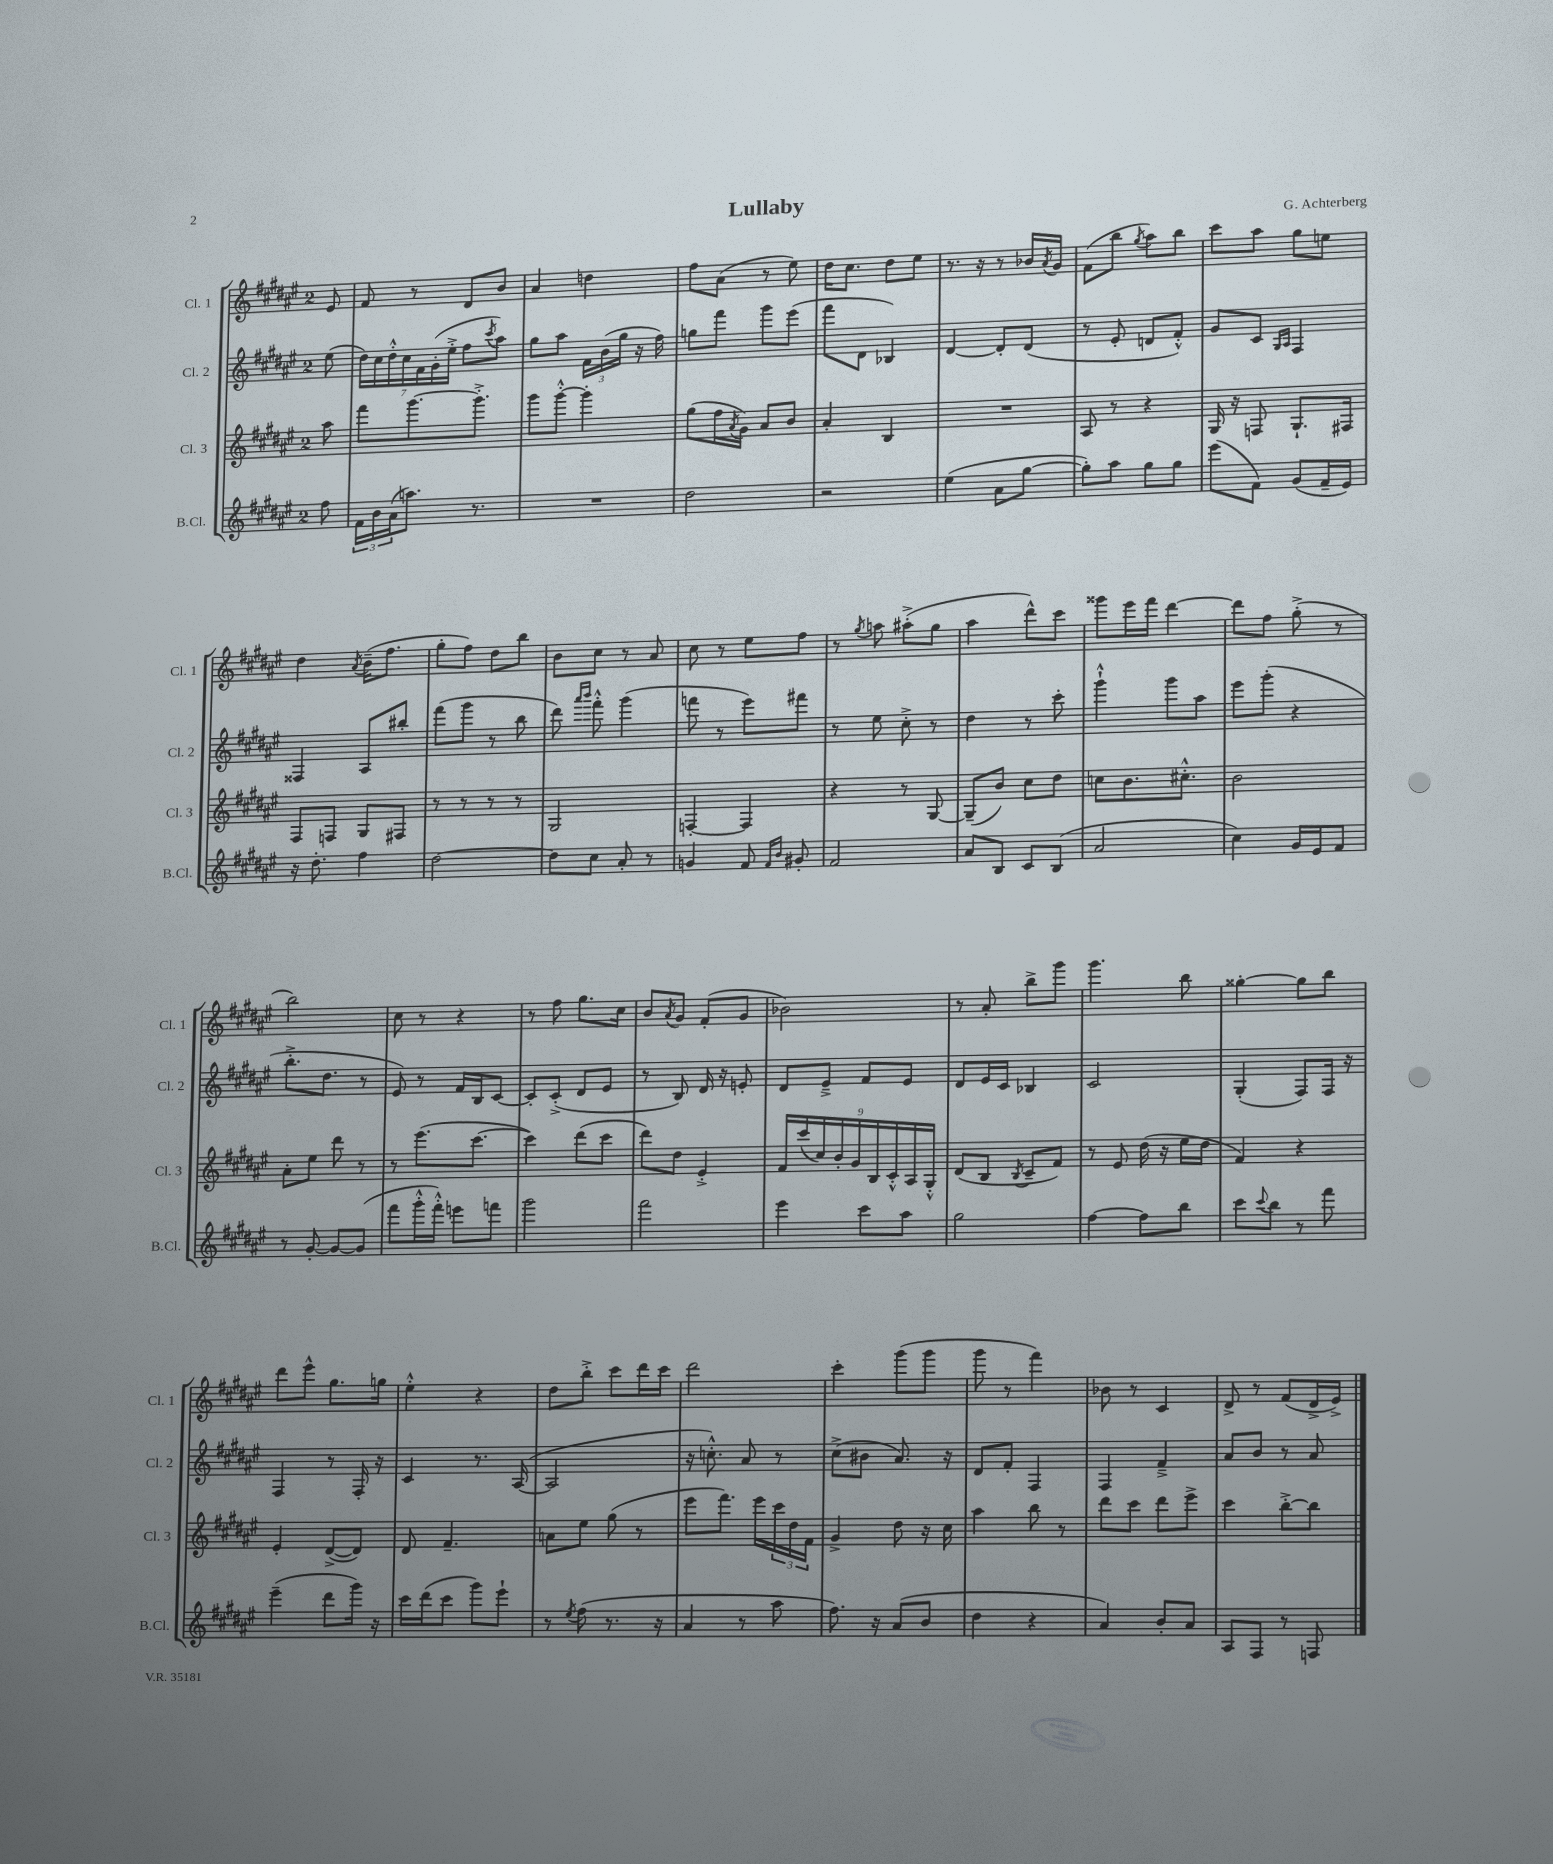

**kern	**kern	**kern	**kern
*part4	*part3	*part2	*part1
*staff4	*staff3	*staff2	*staff1
*I"B.Cl.	*I"Cl. 3	*I"Cl. 2	*I"Cl. 1
*I'B.Cl.	*I'Cl. 3	*I'Cl. 2	*I'Cl. 1
*clefG2	*clefG2	*clefG2	*clefG2
*k[f#c#g#d#a#e#]	*k[f#c#g#d#a#e#]	*k[f#c#g#d#a#e#]	*k[f#c#g#d#a#e#]
*M2/4	*M2/4	*M2/4	*M2/4
=	=	=	=
8ff#\	8aa#\	(8ee#\	8e#/
=1	=1	=1	=1
24f#\LL	8fff#\L	28dd#\LL)	8f#/
.	.	28cc#\	.
24b\	.	.	.
.	.	28dd#'^^\	.
(24a#\J	.	.	.
.	.	28cc#\	.
8.aan\J)	[8.ggg#\	.	8r
.	.	28f#\	.
.	.	(28g#'\	.
.	.	28ee#'^\JJ	.
.	.	8ff#\L	8d#/L
8.r	8.ggg#'^\J]	.	.
.	.	8qccc#/	.
.	.	8aa#\J)	8b/J
=2	=2	=2	=2
2r	8ggg#\L	8gg#\L	4a#/
.	[8ggg#'^^\J	8aa#\J	.
.	4ggg#'\]	24f#\LL	4ddn\
.	.	(24b\	.
.	.	24gg#\JJ	.
.	.	16r	.
.	.	16ff#\)	.
=3	=3	=3	=3
2dd#\	(8gg#\L	8ggn\L	8ff#\L
.	16ff#\L	8fff#\J	(8a#\J
.	8qa#/	.	.
.	16g#\JJ)	.	.
.	8a#/L	8ggg#\L	8r
.	8b/J	(8eee#\J	8ee#\)
=4	=4	=4	=4
2r	4a#'/	8fff#\L	16dd#\KL
.	.	.	8.cc#\J
.	.	8d#\J	.
.	4B/	4B-X/)	8dd#\L
.	.	.	8ee#\J
=5	=5	=5	=5
(4ee#\	2r	[4d#/	8.r
.	.	.	16r
8a#\L	.	8d#'/L]	8r
[8gg#\J	.	(8d#/J	16b-X/LL
.	.	.	8qa#/
.	.	.	16g#/JJ
=6	=6	=6	=6
8gg#'\L])	8A#/	8r	(8f#\L
8aa#\J	8r	8e#'/	8bb\J
.	.	.	8qgg#/
8gg#\L	4r	8dn/L	8aa#\L)
8gg#\J	.	8f#'^^/J)	8bb\J
=7	=7	=7	=7
(8eee#\L	16G#/	8g#/L	8ccc#\L
.	16r	.	.
8f#\J)	8Fn/	8c#/J	8aa#\J
.	.	16qqG#/LL	.
.	.	16qqA#/JJ	.
(8g#/L	8.G#`/L	4F#/	8gg#\L
16f#~/L	.	.	8een\J
16e#/JJ)	16F#X/Jk	.	.
!!LO:LB:g=z
=8	=8	=8	=8
16r	8F#/L	4F##X/	4dd#\
8.dd#'\	.	.	.
.	8Fn/J	.	.
.	.	.	8qa#/
4ff#\	8G#/L	8A#/L	(16b~\KL
.	.	.	8.ff#\J
.	8F#X/J	8bb#X'/J	.
=9	=9	=9	=9
[2dd#\	8r	(8fff#\L	8gg#'\L
.	8r	8ggg#\J	8ff#\J)
.	8r	8r	8dd#\L
.	8r	8bb\	8bb\J
=10	=10	=10	=10
8dd#\L]	2G#/	8ddd#\)	8b\L
.	.	16qqaaa#/LL	.
.	.	16qqbbb/JJ	.
8cc#\J	.	8fff#'^^\	8cc#\J
8a#'/	.	(4ggg#\	8r
8r	.	.	8a#/
=11	=11	=11	=11
4gn/	[4Fn'/	8fffn\	8cc#\
.	.	8r	8r
8f#/	4F/]	8eee#\L)	8ee#\L
16qqf#/LL	.	.	.
16qqb/JJ	.	.	.
8g#X'/	.	8fff#X\J	8ff#\J
=12	=12	=12	=12
2f#/	4r	8r	8r
.	.	.	8qgg#/
.	.	8ee#\	8aan\
.	8r	8cc#'^\	(8aa#X'^\L
.	[8G#/	8r	8gg#\J
=13	=13	=13	=13
8a#/L	(8G#~/L]	4dd#\	4aa#\
8B/J	8b/J)	.	.
8c#/L	8cc#\L	8r	8ddd#^^\L)
(8B/J	8dd#\J	8ccc#'\	8ccc#\J
=14	=14	=14	=14
2a#/	8ccn\L	4ggg#`^^\	8ggg##X\L
.	8.b\	.	16eee#\L
.	.	.	16fff#\JJ
.	.	8ggg#\L	[4ddd#\
.	8.cc#X'^^\J	.	.
.	.	8aa#\J	.
=15	=15	=15	=15
4cc#\)	2b\	8eee#\L	8ddd#\L]
.	.	(8ggg#'\J	8ff#\J
16g#/LL	.	4r	(8gg#'^\
16e#/J	.	.	.
8f#/J	.	.	8r
!!LO:LB:g=z
=16	=16	=16	=16
8r	8a#'\L	8.bb'^\L	2bb\)
[8g#'/	8ee#\J	.	.
.	.	8.dd#\J	.
8g#/L_	8ddd#\	.	.
(8g#/J]	8r	8r	.
=17	=17	=17	=17
8fff#\L	8r	8e#/)	8cc#\
16ggg#'^^\L	(8.eee#\L	8r	8r
16fff#'^^\JJ)	.	.	.
8eeen\L	.	16f#/LL	4r
.	[8.ccc#\J	16B/J	.
8fffn\J	.	[8c#/J	.
=18	=18	=18	=18
2ggg#\	4ccc#\])	8c#'/L]	8r
.	.	(8c#'^/J	8ff#\
.	(8ddd#\L	8d#/L	8.gg#\L
.	8ccc#\J	8e#/J	.
.	.	.	16cc#\Jk
=19	=19	=19	=19
2fff#\	8ddd#\L)	8r	8b/L
.	.	.	8qa#/
.	8dd#\J	8B/)	8g#/J
.	4e#'^/	16d#/	(8f#'/L
.	.	16r	.
.	.	8en'/	8g#/J
=20	=20	=20	=20
4eee#\	18f#/LL	8d#/L	2b-X\)
.	(18ccc#/	.	.
.	18cc#/)	.	.
.	.	8e#~^/J	.
.	18b'/	.	.
.	18g#/	.	.
8ccc#\L	.	8f#/L	.
.	18B/	.	.
.	18c#'^^/	.	.
8aa#\J	.	8e#/J	.
.	18A#/	.	.
.	18G#'^^/JJ	.	.
=21	=21	=21	=21
2gg#\	(8d#/L	8d#/L	8r
.	8B/J	16e#/L	8a#'/
.	.	16c#/JJ	.
.	8qB/	.	.
.	8c#~/L	4B-X/	8bb^\L
.	8f#/J)	.	8ggg#\J
=22	=22	=22	=22
[4ff#\	8r	2c#/	4.ggg#\
.	8e#/	.	.
8ff#\L]	(16dd#\	.	.
.	16r	.	.
8bb\J	16ee#\LL	.	8bb\
.	16dd#\JJ	.	.
=23	=23	=23	=23
8ccc#\L	4f#/)	(4G#'/	[4gg##X'\
8qqccc#/	.	.	.
8bb\J	.	.	.
8r	4r	8F#/L)	8gg##\L]
8fff#\	.	16F#/Jk	8bb\J
.	.	16r	.
!!LO:LB:g=z
=24	=24	=24	=24
(4eee#~\	4e#'/	4F#/	8ddd#\L
.	.	.	8eee#^^\J
8ddd#\L	([8d#^/L	8r	8.gg#\L
16ggg#\Jk)	8d#/J])	16F#'/	.
16r	.	16r	16ggn\Jk
=25	=25	=25	=25
16ccc#\LL	8d#/	4c#/	4ee#'^^\
(16ddd#\J	.	.	.
8ccc#\J	4.f#~/	.	.
8ggg#\L)	.	8.r	4r
8eee#`\J	.	.	.
.	.	([16A#/	.
=26	=26	=26	=26
8r	8an\L	2A#/]	8dd#\L
8qee#/	.	.	.
(8ff#\	8ee#\J	.	8bb'^\J
8.r	(8gg#\	.	8ccc#\L
.	8r	.	16ddd#\L
16r	.	.	16ccc#\JJ
=27	=27	=27	=27
4a#/	8eee#\L	16r	2ddd#\
.	.	8.ccn'^^\)	.
.	8.fff#\J)	.	.
8r	.	8a#/	.
.	16eee#\LL	.	.
8aa#\	24ccc#\	8r	.
.	24dd#\	.	.
.	24f#\JJ	.	.
=28	=28	=28	=28
8.ff#\)	4g#^/	(8cc#^\L	4ccc#'\
.	.	8b#X\J	.
16r	.	.	.
(8a#/L	8dd#\	8.a#/)	(8ggg#\L
8b/J	16r	.	8ggg#\J
.	16cc#\	16r	.
=29	=29	=29	=29
4dd#\	4aa#\	8d#/L	8ggg#\
.	.	8f#'/J	8r
4r	8bb\	4F#/	4fff#\)
.	8r	.	.
=30	=30	=30	=30
4a#/)	8ddd#\L	4F#/	8b-X\
.	8ccc#\J	.	8r
8b'/L	8ddd#\L	4f#~^/	4c#/
8a#/J	8eee#^\J	.	.
=31	=31	=31	=31
8A#/L	4ccc#\	8a#/L	8d#^/
8F#/J	.	8b/J	8r
8r	[8bb'^\L	8r	(8f#/L
8Fn/	8bb\J]	8a#/	16d#^/L
.	.	.	16e#^/JJ)
==	==	==	==
*-	*-	*-	*-
